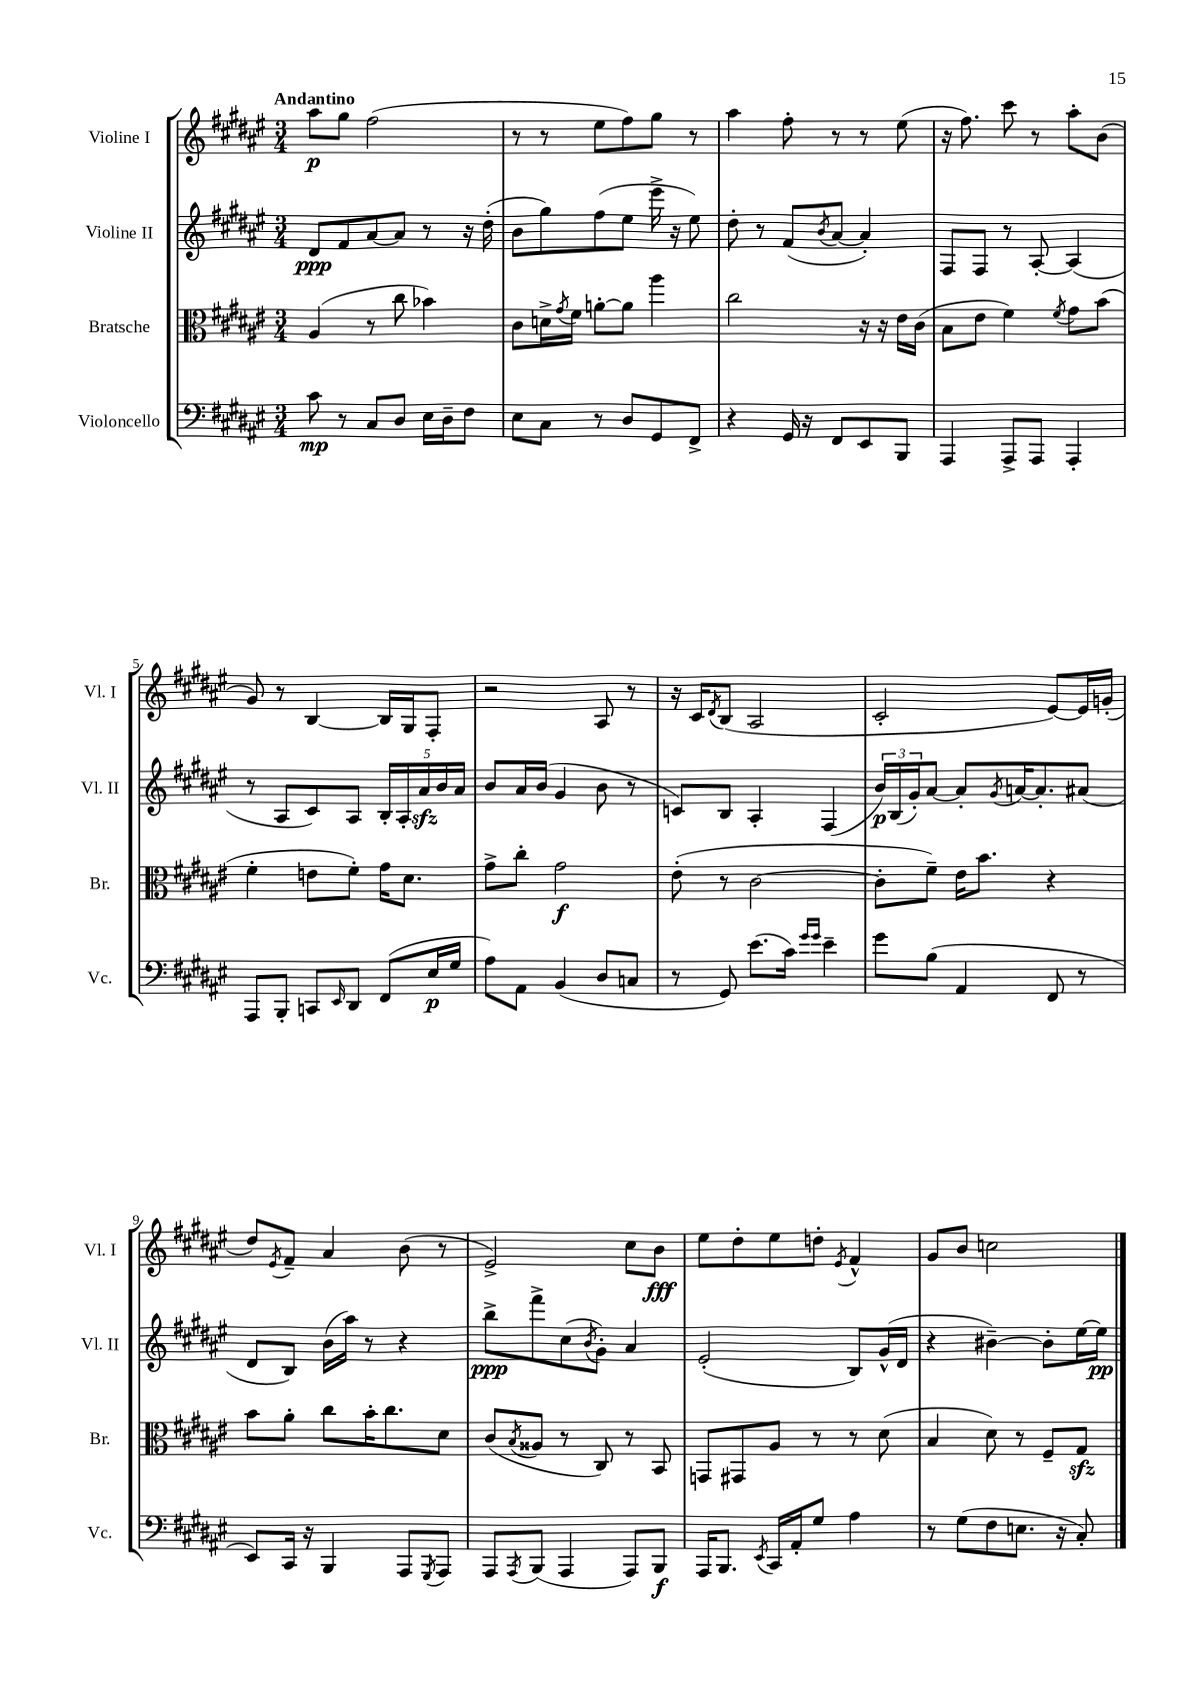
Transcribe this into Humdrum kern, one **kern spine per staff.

**kern	**dynam	**kern	**dynam	**kern	**dynam	**kern	**dynam
*part4	*part4	*part3	*part3	*part2	*part2	*part1	*part1
*staff4	*staff4	*staff3	*staff3	*staff2	*staff2	*staff1	*staff1
*I"Violoncello	*	*I"Bratsche	*	*I"Violine II	*	*I"Violine I	*
*I'Vc.	*	*I'Br.	*	*I'Vl. II	*	*I'Vl. I	*
*clefF4	*	*clefC3	*	*clefG2	*	*clefG2	*
*k[f#c#g#d#a#e#]	*	*k[f#c#g#d#a#e#]	*	*k[f#c#g#d#a#e#]	*	*k[f#c#g#d#a#e#]	*
*M3/4	*	*M3/4	*	*M3/4	*	*M3/4	*
=1	=1	=1	=1	=1	=1	=1	=1
!	!	!	!	!	!	!LO:TX:a:B:t=Andantino	!
8c#\	mp	(4A#/	.	8d#/L	ppp	8aa#\L	p
8r	.	.	.	8f#/	.	8gg#\J	.
8C#/L	.	8r	.	[8a#/	.	(2ff#\	.
8D#/J	.	8cc#\	.	8a#/J]	.	.	.
16E#\LL	.	4b-X\)	.	8r	.	.	.
16D#~\J	.	.	.	.	.	.	.
8F#\J	.	.	.	16r	.	.	.
.	.	.	.	(16dd#'\	.	.	.
=2	=2	=2	=2	=2	=2	=2	=2
8E#\L	.	8c#\L	.	8b\L	.	8r	.
8C#\J	.	16dn^\L	.	8gg#\)	.	8r	.
.	.	8qg#/	.	.	.	.	.
.	.	16f#\JJ	.	.	.	.	.
8r	.	[8an'\L	.	(8ff#\	.	8ee#\L	.
8D#/L	.	8a\J]	.	8ee#\J	.	8ff#\)	.
8GG#/	.	4aa#\	.	16eee#^\	.	8gg#\J	.
.	.	.	.	16r	.	.	.
8FF#^/J	.	.	.	8ee#\)	.	8r	.
=3	=3	=3	=3	=3	=3	=3	=3
4r	.	2cc#\	.	8dd#'\	.	4aa#\	.
.	.	.	.	8r	.	.	.
16GG#/	.	.	.	(8f#/L	.	8ff#'\	.
16r	.	.	.	.	.	.	.
.	.	.	.	8qb/	.	.	.
8FF#/L	.	.	.	[8a#/J	.	8r	.
8EE#/	.	16r	.	4a#'/])	.	8r	.
.	.	16r	.	.	.	.	.
8BBB/J	.	16e#\LL	.	.	.	(8ee#\	.
.	.	(16c#\JJ	.	.	.	.	.
=4	=4	=4	=4	=4	=4	=4	=4
4AAA#/	.	8B\L	.	8F#/L	.	16r	.
.	.	.	.	.	.	8.ff#\)	.
.	.	8e#\J	.	8F#/J	.	.	.
8AAA#^/L	.	4f#\)	.	8r	.	8ccc#\	.
8AAA#/J	.	.	.	[8A#'/	.	8r	.
.	.	8qf#/	.	.	.	.	.
4AAA#'/	.	8g#\L	.	(4A#/]	.	8aa#'\L	.
.	.	(8b\J	.	.	.	(8b\J	.
!!LO:LB:g=z
=5	=5	=5	=5	=5	=5	=5	=5
8AAA#/L	.	4f#'\	.	8r	.	8g#/)	.
8BBB'/J	.	.	.	8A#/L	.	8r	.
8CCn/L	.	8en\L	.	8c#/)	.	[4B/	.
16qqEE#/	.	.	.	.	.	.	.
8DD#/J	.	8f#'\J)	.	8A#/J	.	.	.
(8FF#/L	.	16g#\KL	.	20B'/LL	.	16B/LL]	.
.	.	.	.	20A#'/	.	.	.
.	.	8.d#\J	.	.	.	16G#/J	.
.	.	.	.	20a#zz/	.	.	.
16E#/L	p	.	.	.	.	8F#'/J	.
.	.	.	.	20b/	.	.	.
16G#/JJ	.	.	.	.	.	.	.
.	.	.	.	20a#/JJ	.	.	.
=6	=6	=6	=6	=6	=6	=6	=6
8A#\L)	.	8g#^\L	.	8b/L	.	2r	.
8AA#\J	.	8cc#'\J	.	16a#/L	.	.	.
.	.	.	.	(16b/JJ	.	.	.
(4BB/	.	2g#\	f	4g#/	.	.	.
8D#/L	.	.	.	8b\	.	8A#/	.
8Cn/J	.	.	.	8r	.	8r	.
=7	=7	=7	=7	=7	=7	=7	=7
8r	.	(8e#'\	.	8cn/L)	.	16r	.
.	.	.	.	.	.	16c#/KL	.
.	.	.	.	.	.	8qd#/	.
8GG#/)	.	8r	.	8B/J	.	(8B/J	.
(8.e#\L	.	[2c#\	.	4A#'/	.	2A#/	.
16c#\Jk)	.	.	.	.	.	.	.
16qqg#/LL	.	.	.	.	.	.	.
16qqg#/JJ	.	.	.	.	.	.	.
4e#~\	.	.	.	(4F#/	.	.	.
=8	=8	=8	=8	=8	=8	=8	=8
8g#\L	.	8c#'\L]	.	24b/LL)	p	2c#'/	.
.	.	.	.	(24B/	.	.	.
.	.	.	.	24g#'/J)	.	.	.
(8B\J	.	8f#~\J)	.	[8a#/J	.	.	.
4AA#/	.	16e#\KL	.	8a#'/L]	.	.	.
.	.	8.b\J	.	.	.	.	.
.	.	.	.	8qg#/	.	.	.
.	.	.	.	[16an/K	.	.	.
.	.	.	.	8.a'/]	.	.	.
8FF#/	.	4r	.	.	.	[8e#/L)	.
8r	.	.	.	(8a#X/J	.	16e#/L]	.
.	.	.	.	.	.	(16gn'/JJ	.
!!LO:LB:g=z
=9	=9	=9	=9	=9	=9	=9	=9
8EE#/L)	.	8b\L	.	8d#/L	.	8dd#/L)	.
.	.	.	.	.	.	8qe#/	.
16CC#/Jk	.	8a#'\J	.	8B/J)	.	8f#~/J	.
16r	.	.	.	.	.	.	.
4BBB/	.	8cc#\L	.	(16b\LL	.	4a#/	.
.	.	.	.	16aa#\JJ)	.	.	.
.	.	16b'\K	.	8r	.	.	.
.	.	8.cc#\	.	.	.	.	.
8AAA#/L	.	.	.	4r	.	(8b\	.
8qGGG#/	.	.	.	.	.	.	.
8AAA#/J	.	8d#\J	.	.	.	8r	.
=10	=10	=10	=10	=10	=10	=10	=10
8AAA#/L	.	(8c#/L	.	8bb^\L	ppp	2e#^/)	.
8qAAA#/	.	8qB/	.	.	.	.	.
(8BBB/J	.	8A##X/J	.	8fff#^\	.	.	.
4AAA#/	.	8r	.	(8cc#\	.	.	.
.	.	.	.	8qb/	.	.	.
.	.	8C#/)	.	8g#'\J)	.	.	.
8AAA#/L)	.	8r	.	4a#/	.	8cc#\L	.
8BBB/J	f	8BB/	.	.	.	8b\J	fff
=11	=11	=11	=11	=11	=11	=11	=11
16AAA#/KL	.	8GGn/L	.	(2e#'/	.	8ee#\L	.
8.BBB/J	.	.	.	.	.	.	.
.	.	8GG#X/	.	.	.	8dd#'\	.
8qEE#/	.	.	.	.	.	.	.
16CC#/LL	.	8A#/J	.	.	.	8ee#\	.
16AA#'/J	.	.	.	.	.	.	.
8G#/J	.	8r	.	.	.	8ddn'\J	.
.	.	.	.	.	.	8qe#/	.
4A#\	.	8r	.	8B/L)	.	4f#^^/	.
.	.	(8d#\	.	(16g#^^/L	.	.	.
.	.	.	.	16d#/JJ	.	.	.
=12	=12	=12	=12	=12	=12	=12	=12
8r	.	4B/	.	4r	.	8g#/L	.
(8G#\L	.	.	.	.	.	8b/J	.
8F#\	.	8d#\)	.	[4b#X~\)	.	2ccn\	.
8.En\J	.	8r	.	.	.	.	.
.	.	8F#~/L	.	8b#'\L]	.	.	.
16r	.	.	.	.	.	.	.
8C#'/)	.	8G#zz/J	.	[16ee#\L	.	.	.
.	.	.	.	16ee#\JJ]	pp	.	.
==	==	==	==	==	==	==	==
*-	*-	*-	*-	*-	*-	*-	*-
